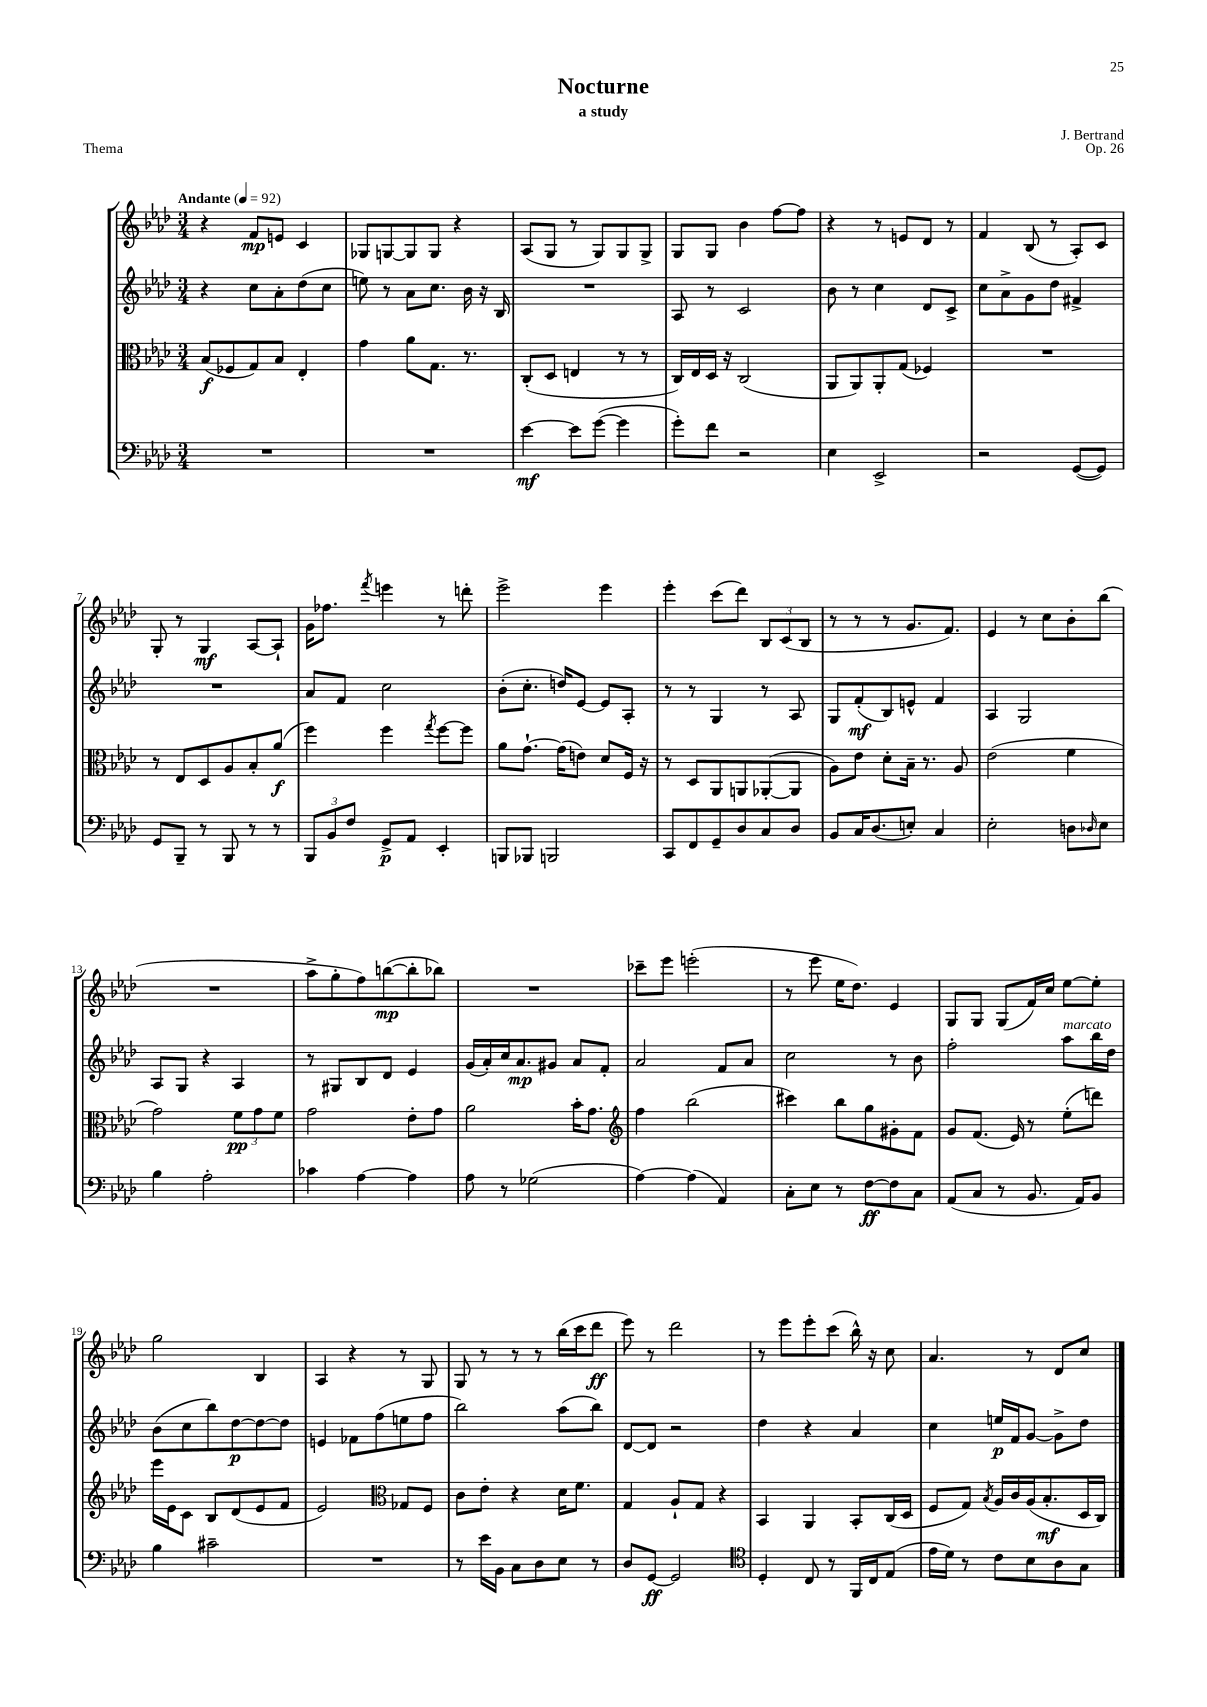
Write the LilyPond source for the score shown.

\header { title = "Nocturne" composer = "J. Bertrand" subtitle = "a study" opus = "Op. 26" piece = "Thema" }
<<
\new StaffGroup <<
\new Staff = "s0" {
    \clef treble \key aes \major \numericTimeSignature \time 3/4 \tempo "Andante" 4 = 92
    r4 f'8\mp e'8 c'4 |
    ges8 g8~ g8 g8 r4 |
    aes8( g8 r8 g8) g8 g8-> |
    g8 g8 bes'4 f''8~ f''8 |
    r4 r8 e'8 des'8 r8 |
    f'4 bes8( r8 aes8-.) c'8 |
    g8-. r8 g4\mf aes8~ aes8-! |
    g'16 fes''8. \acciaccatura { f'''8 } e'''4 r8 d'''8-. |
    ees'''2-> ees'''4 |
    ees'''4-. c'''8( des'''8) \tuplet 3/2 { bes8 c'8( bes8 } |
    r8 r8 r8 g'8. f'8.) |
    ees'4 r8 c''8 bes'8-. bes''8( |
    R2. |
    aes''8-> g''8-. f''8) b''8~\mp( b''8-. bes''8) |
    R2. |
    ces'''8-- ees'''8 e'''2-.( |
    r8 ees'''8 ees''16 des''8.) ees'4 |
    g8 g8 g8( f'16) c''16 ees''8~ ees''8-. |
    g''2 bes4 |
    aes4 r4 r8 g8 |
    g8 r8 r8 r8 bes''16( c'''16 des'''8\ff |
    ees'''8) r8 des'''2 |
    r8 ees'''8 ees'''8-. c'''8( bes''16-^) r16 c''8 |
    aes'4. r8 des'8 c''8 \bar "|." |
}
\new Staff = "s1" {
    \clef treble \key aes \major \numericTimeSignature \time 3/4
    r4 c''8 aes'8-. des''8( c''8 |
    e''8) r8 aes'8 c''8. bes'16 r16 bes16 |
    R2. |
    aes8 r8 c'2 |
    bes'8 r8 c''4 des'8 c'8-> |
    c''8 aes'8-> g'8 des''8 fis'4-> |
    R2. |
    aes'8 f'8 c''2 |
    bes'8-.( c''8.-. d''16) ees'8~ ees'8 aes8-. |
    r8 r8 g4 r8 aes8 |
    g8 f'8-.\mf( bes8) e'8-^ f'4 |
    aes4 g2 |
    aes8 g8 r4 aes4 |
    r8 gis8 bes8 des'8 ees'4 |
    g'16( aes'16-.) c''16 aes'8.\mp gis'8 aes'8 f'8-. |
    aes'2 f'8 aes'8 |
    c''2 r8 bes'8 |
    f''2-. aes''8^\markup { \italic "marcato" } bes''16 des''16 |
    bes'8( c''8 bes''8) des''8~\p des''8~ des''8 |
    e'4 fes'8 f''8( e''8 f''8 |
    bes''2) aes''8( bes''8) |
    des'8~ des'8 r2 |
    des''4 r4 aes'4 |
    c''4 e''16\p f'16 g'8~ g'8-> des''8 \bar "|." |
}
\new Staff = "s2" {
    \clef alto \key aes \major \numericTimeSignature \time 3/4
    bes8\f( fes8 g8) bes8 ees4-. |
    g'4 aes'8 g8. r8. |
    c8-.( des8 e4 r8 r8 |
    c16) ees16 des16 r16 c2( |
    aes,8 aes,8) aes,8-. g8( fes4) |
    R2. |
    r8 ees8 des8 aes8 bes8-. aes'8\f( |
    f''4) f''4 \acciaccatura { g''8 } f''8~ f''8 |
    aes'8 g'8.~-! g'16( e'8) des'8 f16 r16 |
    r8 des8 aes,8 a,8 aes,8~-.( aes,8 |
    aes8) ees'8 des'8-. bes16-- r8. aes8 |
    ees'2( f'4 |
    g'2) \tuplet 3/2 { f'8\pp g'8 f'8 } |
    g'2 ees'8-. g'8 |
    aes'2 bes'16-. g'8. |
    \clef treble f''4 bes''2( |
    cis'''4) bes''8 g''8 gis'8-. f'8 |
    g'8 f'8.( ees'16) r8 ees''8-.( d'''8) |
    ees'''16 ees'16 c'8 bes8 des'8( ees'8 f'8 |
    ees'2) \clef alto ges8 f8 |
    c'8 ees'8-. r4 des'16 f'8. |
    g4 aes8-! g8 r4 |
    bes,4 aes,4 bes,8-. c16( des16 |
    f8 g8) \acciaccatura { bes8 } aes16 c'16 aes16( bes8.-.\mf des16 c16) \bar "|." |
}
\new Staff = "s3" {
    \clef bass \key aes \major \numericTimeSignature \time 3/4
    R2. |
    R2. |
    ees'4~\mf ees'8 g'8~( g'4 |
    g'8-.) f'8 r2 |
    ees4 ees,2-> |
    r2 g,8~( g,8) |
    g,8 bes,,8-- r8 bes,,8 r8 r8 |
    \tuplet 3/2 { bes,,8 bes,8 f8 } g,8->\p aes,8 ees,4-. |
    b,,8 bes,,8 b,,2 |
    c,8 f,8 g,8-- des8 c8 des8 |
    bes,8 c16 des8.( e8-.) c4 |
    ees2-. d8 \grace { des16 } ees8 |
    bes4 aes2-. |
    ces'4 aes4~ aes4 |
    aes8 r8 ges2( |
    aes4~) aes4( aes,4) |
    c8-. ees8 r8 f8~\ff f8 c8 |
    aes,8( c8 r8 bes,8. aes,16) bes,8 |
    bes4 cis'2-- |
    R2. |
    r8 ees'16 bes,16 c8 des8 ees8 r8 |
    des8 g,8~\ff g,2 |
    \clef tenor des4-. c8 r8 f,16 c16 ees8( |
    ees'16 des'16) r8 c'8 bes8 aes8 g8 \bar "|." |
}
>>
>>
